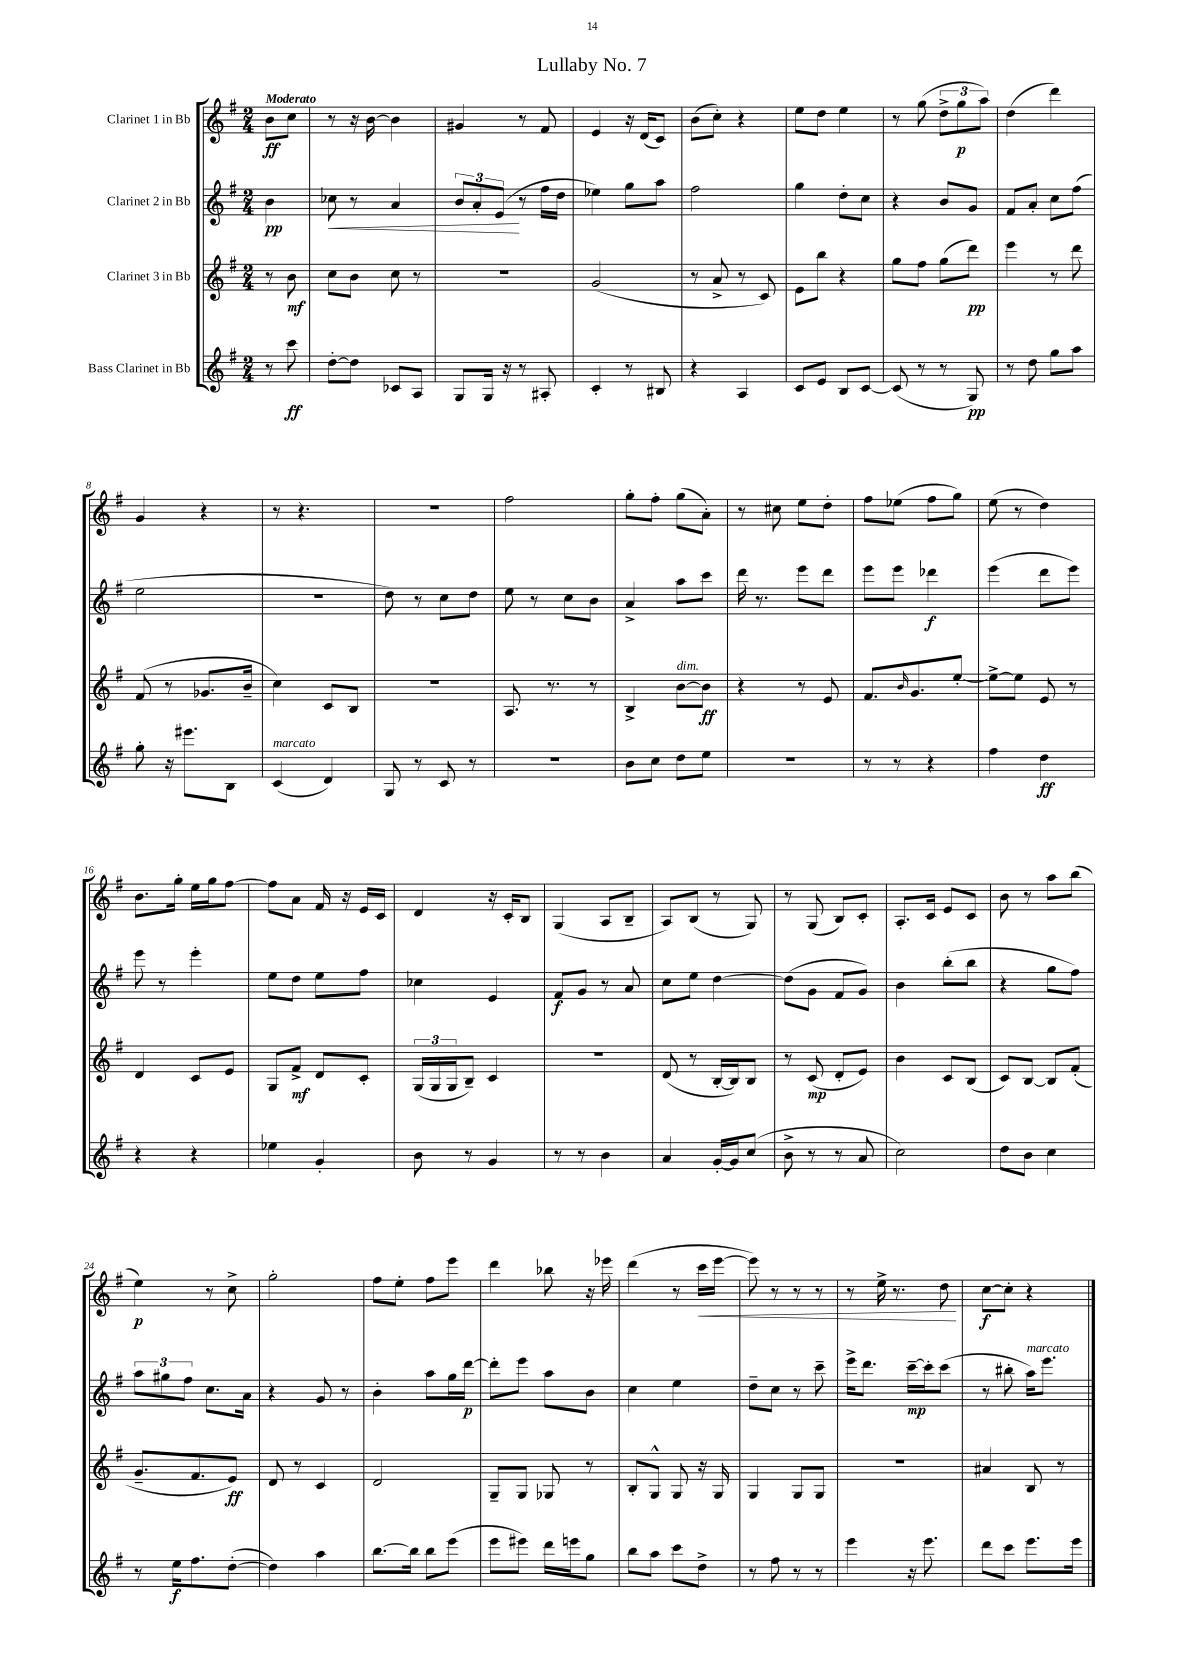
\header { title = "Lullaby No. 7" }
<<
\new StaffGroup <<
\new Staff = "s0" \with { instrumentName = "Clarinet 1 in Bb" } {
    \clef treble \key g \major \numericTimeSignature \time 2/4 \partial 4 \tempo "Moderato"
    b'8\ff c''8 |
    r8 r16 b'16~ b'4 |
    gis'4 r8 fis'8 |
    e'4 r16 d'16( c'8) |
    b'8( c''8-.) r4 |
    e''8 d''8 e''4 |
    r8 g''8( \tuplet 3/2 { d''8-> g''8\p a''8) } |
    d''4( d'''4) |
    g'4 r4 |
    r8 r4. |
    R2 |
    fis''2 |
    g''8-. fis''8-. g''8( a'8-.) |
    r8 cis''8 e''8 d''8-. |
    fis''8 ees''8( fis''8 g''8) |
    e''8( r8 d''4) |
    b'8. g''16-. e''16 g''16 fis''8~ |
    fis''8 a'8 fis'16 r16 e'16 c'16 |
    d'4 r16 c'16-. b8 |
    g4( a8 b8-- |
    a8) b8( r8 g8) |
    r8 g8( b8) c'8-. |
    a8.-. c'16 e'8 c'8 |
    b'8 r8 a''8 b''8( |
    e''4\p) r8 c''8-> |
    g''2-. |
    fis''8 e''8-. fis''8 e'''8 |
    d'''4 bes''8 r16 ees'''16 |
    d'''4( r8 c'''16\< e'''16~ |
    e'''8) r8 r8 r8 |
    r8 e''16-> r8. d''8\! |
    c''8~\f c''8-. r4 \bar "|." |
}
\new Staff = "s1" \with { instrumentName = "Clarinet 2 in Bb" } {
    \clef treble \key g \major \numericTimeSignature \time 2/4 \partial 4
    b'4\pp |
    ces''8\< r8 a'4 |
    \tuplet 3/2 { b'8 a'8-. e'8\!( } r8 fis''16 d''16 |
    ees''4) g''8 a''8 |
    fis''2 |
    g''4 d''8-. c''8 |
    r4 b'8 g'8 |
    fis'8 a'8-. c''8 fis''8( |
    e''2 |
    r2 |
    d''8) r8 c''8 d''8 |
    e''8 r8 c''8 b'8 |
    a'4-> a''8 c'''8 |
    d'''16 r8. e'''8 d'''8 |
    e'''8 e'''8 des'''4\f |
    e'''4( d'''8 e'''8) |
    e'''8 r8 e'''4-. |
    e''8 d''8 e''8 fis''8 |
    ces''4 e'4 |
    fis'8\f g'8 r8 a'8 |
    c''8 e''8 d''4~ |
    d''8( g'8 fis'8 g'8) |
    b'4 b''8-.( b''8 |
    r4 g''8 fis''8) |
    \tuplet 3/2 { a''8 gis''8 fis''8 } c''8. a'16 |
    r4 g'8 r8 |
    b'4-. a''8 g''16 d'''16~\p |
    d'''8-. e'''8 a''8 b'8 |
    c''4 e''4 |
    d''8-- c''8 r8 c'''8-- |
    e'''16-> d'''8. c'''16~--\mp c'''16-. c'''8( |
    r8 bis''8-. a''16^\markup { \italic "marcato" }) e'''8. \bar "|." |
}
\new Staff = "s2" \with { instrumentName = "Clarinet 3 in Bb" } {
    \clef treble \key g \major \numericTimeSignature \time 2/4 \partial 4
    r8 b'8\mf |
    c''8 b'8 c''8 r8 |
    r2 |
    g'2( |
    r8 a'8-> r8 c'8) |
    e'8 b''8 r4 |
    g''8 fis''8 g''8( d'''8\pp) |
    e'''4 r8 d'''8 |
    fis'8( r8 ges'8. b'16-- |
    c''4) c'8 b8 |
    r2 |
    a8. r8. r8 |
    b4-> b'8~^\markup { \italic "dim." } b'8\ff |
    r4 r8 e'8 |
    fis'8. \grace { b'16 } g'8. e''8~-. |
    e''8~-> e''8 e'8 r8 |
    d'4 c'8 e'8 |
    g8 fis'8->\mf d'8 c'8-. |
    \tuplet 3/2 { g16( g16 g16 } b8--) c'4 |
    R2 |
    d'8( r8 b16~-. b16) b8 |
    r8 c'8\mp( d'8-. e'8) |
    b'4 c'8 b8( |
    c'8) b8~ b8 fis'8-.( |
    g'8.-- fis'8. e'8\ff) |
    d'8 r8 c'4 |
    d'2 |
    g8-- g8 ges8 r8 |
    b8-. g8-^ g8 r16 g16 |
    g4 g8 g8 |
    R2 |
    ais'4 b8 r8 \bar "|." |
}
\new Staff = "s3" \with { instrumentName = "Bass Clarinet in Bb" } {
    \clef treble \key g \major \numericTimeSignature \time 2/4 \partial 4
    r8 c'''8\ff |
    d''8~-. d''8 ces'8 a8 |
    g8 g16 r16 r8 ais8-. |
    c'4-. r8 bis8 |
    r4 a4 |
    c'8 e'8 b8 c'8~ |
    c'8( r8 r8 g8\pp) |
    r8 d''8 g''8 a''8 |
    g''8-. r16 eis'''8. b8 |
    c'4^\markup { \italic "marcato" }( d'4) |
    g8 r8 c'8 r8 |
    R2 |
    b'8 c''8 d''8 e''8 |
    r2 |
    r8 r8 r4 |
    fis''4 d''4\ff |
    r4 r4 |
    ees''4 g'4-. |
    b'8 r8 g'4 |
    r8 r8 b'4 |
    a'4 g'16~-. g'16 c''8( |
    b'8-> r8 r8 a'8 |
    c''2) |
    d''8 b'8 c''4 |
    r8 e''16\f fis''8. d''8~-.( |
    d''4) a''4 |
    b''8.~ b''16 b''8 e'''8( |
    e'''8 eis'''8) d'''16 e'''16 g''8 |
    b''8 a''8 c'''8 d''8-> |
    r8 fis''8 r8 r8 |
    e'''4 r16 e'''8. |
    d'''8 c'''8 e'''8. e'''16 \bar "|." |
}
>>
>>
